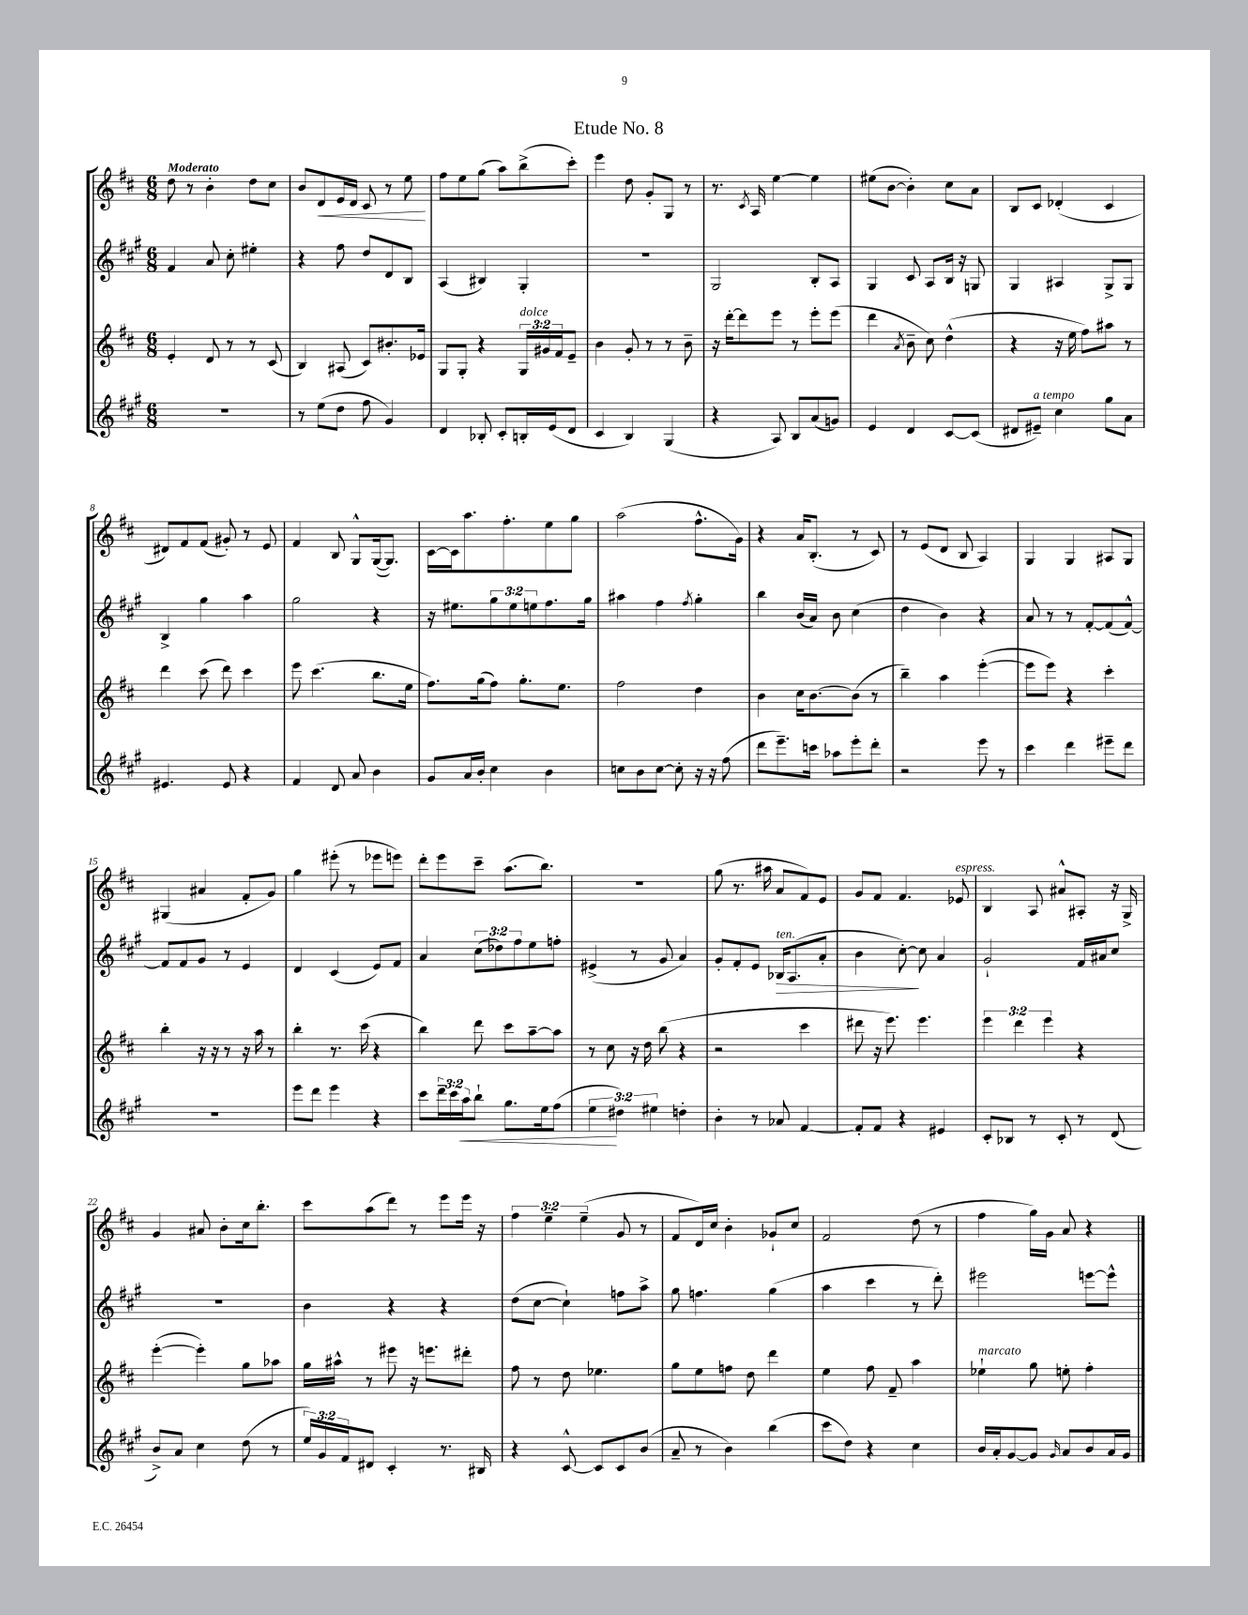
\header { title = "Etude No. 8" }
<<
\new StaffGroup <<
\new Staff = "s0" {
    \clef treble \key d \major \numericTimeSignature \time 6/8 \override Staff.TupletNumber.text = #tuplet-number::calc-fraction-text \tempo "Moderato"
    d''8 r8 b'4-. d''8 cis''8 |
    b'8 d'8\< e'16 d'16 cis'8 r8 e''8\! |
    fis''8 e''8 g''8( a''8) b''8->( cis'''8-.) |
    e'''4 d''8 g'8-. g8 r8 |
    r8. \acciaccatura { cis'8 } a16 e''4~ e''4 |
    eis''8( b'8~ b'4-.) cis''8 a'8 |
    b8 cis'8 des'4-.( cis'4 |
    dis'8) fis'8 fis'8( gis'8-.) r8 e'8 |
    fis'4 b8 g8-^ g16~( g8.) |
    cis'16~ cis'16 a''8. fis''8.-. e''8 g''8 |
    a''2( fis''8.-^ g'16) |
    r4 a'16 b8.-.( r8 cis'8) |
    r8 e'8( d'8 b8 a4) |
    g4 g4 ais8 g8 |
    gis4( ais'4 fis'8-. g'8) |
    g''4 eis'''8-.( r8 ees'''8 e'''8) |
    d'''8-. e'''8 cis'''8-- a''8.( b''8.) |
    R2. |
    g''8( r8. ais''16 a'8 fis'8) e'8 |
    g'8 fis'8 fis'4. ees'8^\markup { \italic "espress." } |
    b4 a8 ais'8-^ ais8-. r16 g16-> |
    g'4 ais'8 b'8-. cis''16 b''8.-. |
    cis'''8 a''8( d'''8) r8 e'''8 e'''16 r16 |
    \tuplet 3/2 { fis''4 e''4-- e''4--( } g'8 r8 |
    fis'8 d'16) cis''16 b'4-. ges'8-! cis''8 |
    fis'2 d''8( r8 |
    fis''4 g''16) g'16 a'8 r4 \bar "|." |
}
\new Staff = "s1" {
    \clef treble \key a \major \numericTimeSignature \time 6/8 \override Staff.TupletNumber.text = #tuplet-number::calc-fraction-text
    fis'4 a'8 cis''8-. eis''4-. |
    r4 fis''8 d''8 d'8 b8 |
    a4( bis4) gis4-. |
    R2. |
    gis2 b8-. a8 |
    gis4 cis'8 a8 b16 r16 g8 |
    gis4 ais4 gis8-> gis8 |
    b4-> gis''4 a''4 |
    gis''2 r4 |
    r16 eis''8. \tuplet 3/2 { gis''8 eis''8 e''8 } fis''8. gis''16 |
    ais''4 fis''4 \acciaccatura { fis''8 } gis''4-. |
    b''4 b'16( a'16) b'8 cis''4( |
    d''4 b'4) r4 |
    a'8 r8 r8 fis'8~-. fis'8( fis'8~-^) |
    fis'8 fis'8 gis'8 r8 e'4 |
    d'4 cis'4( e'8) fis'8 |
    a'4 \tuplet 3/2 { cis''8( des''8) fis''8 } e''8 f''8-. |
    eis'4->( r8 gis'8 a'4) |
    gis'8-. fis'8-. e'8 bes16\>^\markup { \italic "ten." } a8.( a'8-. |
    b'4 cis''8~-.\!) cis''8 a'4 |
    gis'2-! fis'16 ais'16 cis''8 |
    R2. |
    b'4 r4 r4 |
    d''8( cis''8~ cis''4-!) f''8 a''8-> |
    gis''8 f''4. gis''4( |
    a''4 cis'''4 r8 d'''8-.) |
    eis'''2 e'''8~ e'''8-^ \bar "|." |
}
\new Staff = "s2" {
    \clef treble \key d \major \numericTimeSignature \time 6/8 \override Staff.TupletNumber.text = #tuplet-number::calc-fraction-text
    e'4-. d'8 r8 r8 cis'8( |
    b4) ais8( cis'8) bis'8.-. ees'16 |
    g8 g8-. r4 \tuplet 3/2 { g16^\markup { \italic "dolce" } gis'16 fis'16 } e'8-- |
    b'4 g'8-. r8 r8 b'8-- |
    r16 d'''16~-. d'''8 e'''8 r8 e'''8-. e'''8( |
    d'''4 \acciaccatura { a'8 } b'8-- cis''8) d''4-^( |
    r4 r16 e''16 fis''8) ais''8 r8 |
    d'''4 cis'''8( d'''8) cis'''4 |
    e'''8 cis'''4.( b''8. e''16 |
    fis''8.) g''16( fis''8) g''8.-. e''8. |
    fis''2 d''4 |
    b'4 cis''16 b'8.~ b'8( r8 |
    b''4--) a''4 e'''4~-.( |
    e'''8 e'''8) r4 cis'''4-. |
    b''4-. r16 r16 r8 r16 a''16 r8 |
    b''4-. r8. cis'''16( r4 |
    b''4) d'''8 cis'''8 a''8~-- a''8 |
    r8 cis''8 r16 d''16 b''8( r4 |
    r2 cis'''4 |
    dis'''8 r16 e'''8.) e'''4. |
    \tuplet 3/2 { e'''4 d'''4 e'''4 } r4 |
    e'''4~-.( e'''4-.) g''8 aes''8 |
    g''16 ais''16-^ r8 eis'''8 r16 e'''8. dis'''8-. |
    fis''8 r8 d''8 ees''4. |
    g''8 e''8 f''8 d''8 d'''4 |
    e''4 fis''8 fis'8-- a''4 |
    ees''4-!^\markup { \italic "marcato" } g''8 e''8-. fis''4-. \bar "|." |
}
\new Staff = "s3" {
    \clef treble \key a \major \numericTimeSignature \time 6/8 \override Staff.TupletNumber.text = #tuplet-number::calc-fraction-text
    R2. |
    r8 e''8( d''8 fis''8 gis'4) |
    d'4 bes8-. cis'8-. b16-. e'16( d'8 |
    cis'4 b4) gis4( |
    r4 a8) b8 a'8( g'8) |
    e'4 d'4 cis'8~ cis'8( |
    dis'8 eis'8--^\markup { \italic "a tempo" }) cis''4 gis''8 a'8 |
    eis'4. eis'8 r4 |
    fis'4 d'8 a'8 b'4 |
    gis'8 a'16 b'16-. cis''4 b'4 |
    c''8 b'8 c''8~ c''8-. r16 r16 fis''8( |
    d'''8 e'''8.--) c'''16 aes''8 e'''8-. d'''8-. |
    r2 e'''8 r8 |
    cis'''4 d'''4 eis'''8-- d'''8 |
    R2. |
    e'''8 d'''8 e'''4 r4 |
    cis'''8 \tuplet 3/2 { d'''16-- cis'''16 a''16\< } b''8-! gis''8. e''16 fis''8( |
    \tuplet 3/2 { e''4\! dis''4) eis''4 } d''4-. |
    b'4-. r8 aes'8 fis'4~ |
    fis'8-. fis'8 r4 eis'4 |
    cis'8-. bes8 r8 cis'8-. r8 d'8( |
    b'8->) a'8 cis''4 d''8( r8 |
    \tuplet 3/2 { e''16) gis'16 fis'16 } dis'8 cis'4-. r8. bis16 |
    r4 cis'8~-^ cis'8 cis'8 b'8( |
    a'8-- r8 b'4) b''4( |
    cis'''8 d''8) r4 cis''4 |
    b'16 a'16-. gis'8~ gis'8 \grace { gis'16 } a'8 b'8 a'16 gis'16 \bar "|." |
}
>>
>>
